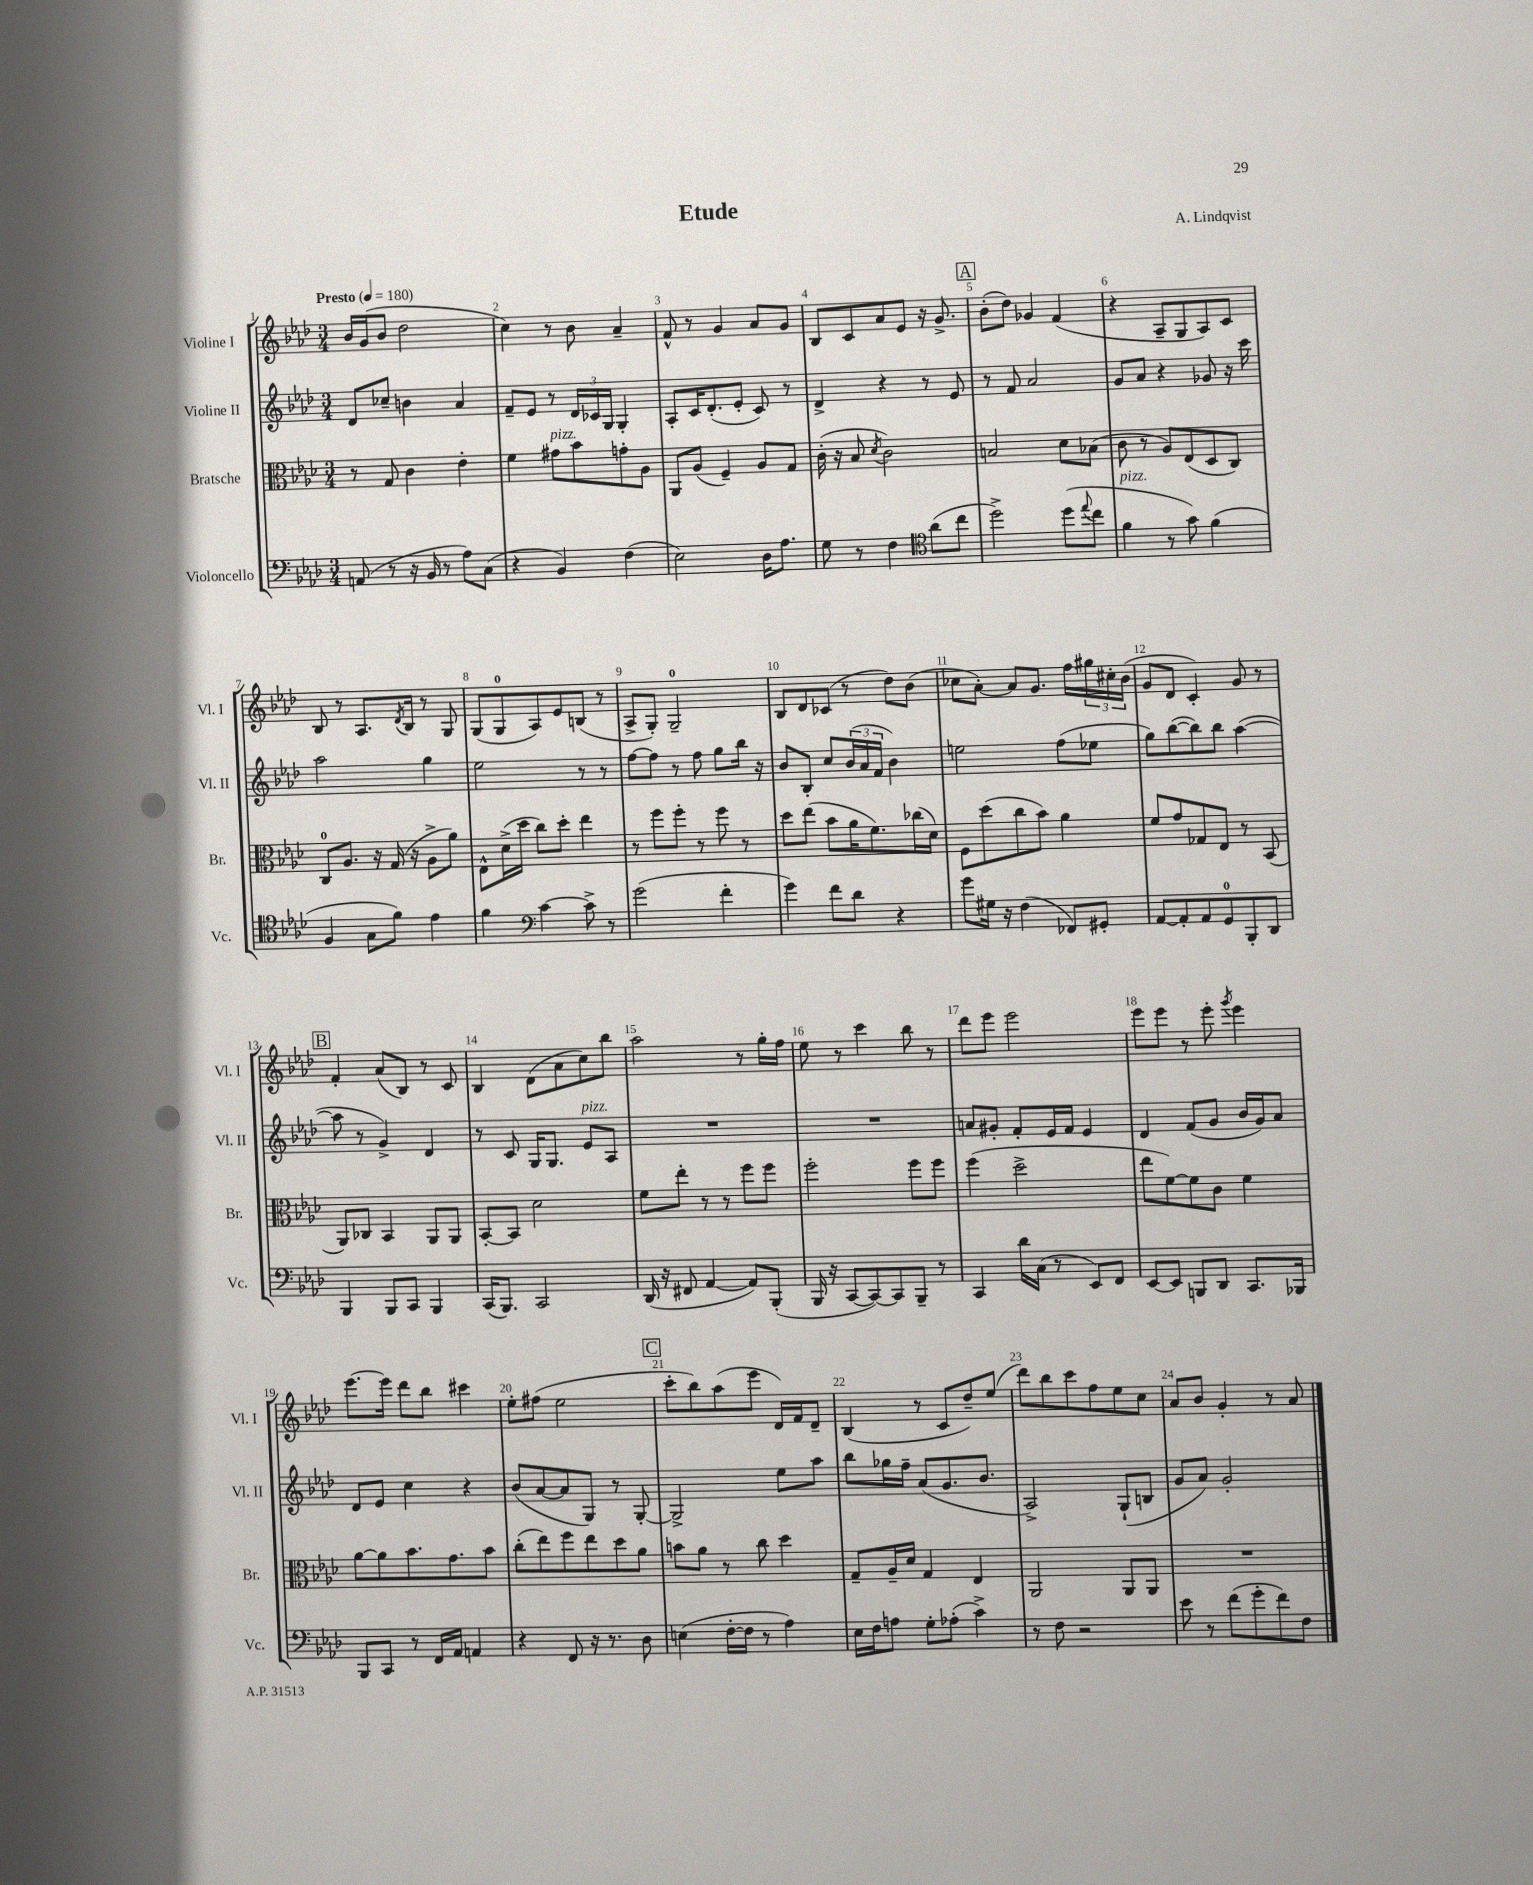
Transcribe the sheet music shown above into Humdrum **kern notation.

**kern	**kern	**kern	**kern
*staff4	*staff3	*staff2	*staff1
*clefF4	*clefC3	*clefG2	*clefG2
*k[b-e-a-d-]	*k[b-e-a-d-]	*k[b-e-a-d-]	*k[b-e-a-d-]
*M3/4	*M3/4	*M3/4	*M3/4
*MM180	*MM180	*MM180	*MM180
(8AA/	8r	8d-/L	16b-/LL
.	.	.	(16g/J
8r	8G/	8cc-~/J	8b-/J
16r	4c\	4b\	2dd-\
16BB-/	.	.	.
8r	.	.	.
8A-\L)	4e-'\	4a-/	.
(8C\J	.	.	.
=	=	=	=
4r	4f\	8f~/L	4cc\)
.	.	8e-/J	.
4BB-/)	8g#\L	8r	8r
.	8b-\	24d-/LL	8b-\
.	.	24c-/	.
.	.	24G/JJ	.
(4F\	8g'\	4G'/	4a-~/
.	8A-\J	.	.
=	=	=	=
2E-\)	8AA-/L	8A-'/L	8f^^/
.	(8A-/J	16c/K	8r
.	.	(8.d-'/	.
.	4F~/)	.	4g/
.	.	8e-'/J	.
16D-\LK	8A-/L	8c/)	8a-/L
8.A-\J	.	.	.
.	8G/J	8r	8g/J
=	=	=	=
8G\	(16c'\	4d-^/	8B-/L
.	16r	.	.
8r	8B-/	.	8c/
.	8qd-/	.	.
4F\	2c\)	4r	8a-/
.	.	.	8e-/J
*clefC4	*	*	*
(8a-\L	.	8r	16r
.	.	.	8.g^/
8cc\J	.	8e-/	.
=	=	=	=
2dd-^\)	2B/	8r	(8b-'\L
.	.	8f/	8dd-\J)
.	.	2a-/	4g-/
(8dd-\L	8d-\L	.	(4f/
8qqee-/	.	.	.
8cc\J	(8B-\J	.	.
=	=	=	=
4f\	8c\	8g/L	4r
.	8r	8a-/J	.
8r	8A-/L)	4r	8A-~/L
8g\)	(8E-/	.	8G/
(4f\	8D-/	8g-/	8A-/)
.	8C/J)	16r	8c/J
.	.	16ccc\	.
=	=	=	=
4F/	8C/L	2aa-\	8B-/
.	8.A-/J	.	8r
8G\L	.	.	8.A-/L
.	16r	.	.
8f\J)	(16G/	.	.
.	.	.	8qd-/
.	16r	.	16B-/Jk
4e-\	8A-^\L	4gg\	8r
.	8a-\J)	.	8G/
=	=	=	=
4f\	8E-^^\L	2ee-\	(8G/L
.	(16d-^\L	.	8G/
.	16dd-\JJ	.	.
*clefF4	*	*	*
[4c\	8cc\L)	.	8A-/)
.	8dd-'\J	.	8e-/
8c^\]	4ee-\	8r	(8B/J
8r	.	8r	8r
=	=	=	=
(2g\	8r	[8ff\L	8A-^/L
.	8ff\L	8ff\]J	8G'/J)
.	8ff'\J	8r	2G~/
.	8r	8ff\	.
4f'\	8ff\	8gg\L	.
.	8r	16bb-\Jk	.
.	.	16r	.
=	=	=	=
4g\)	8dd-\L	8b-/L	8B-/L
.	(8ee-\J	8B-'/J	8d-/
8f\L	8b-\L	8cc/L	(8c-/J
8d-\J	16a-\K	(24b-/L	8r
.	.	24a-/	.
.	8.f\)	.	.
.	.	24f/JJ	.
4r	.	4b-\)	8dd-\L)
.	(16cc-\L	.	(8b-\J
.	16d-\JJ)	.	.
=	=	=	=
8g\L	8F\L	2ee\	8cc-\L
16G#\Jk	(8dd-\	.	[8a-'\J)
16r	.	.	.
(4F\	8cc\	.	8a-/]L
.	8b-\J)	.	8.g/J
8FF-/L)	4a-\	(8ff\L	.
.	.	.	16ff\LL
8GG#'/J	.	8ee-\J	24gg#\
.	.	.	24cc#'\
.	.	.	(24b-\JJ
=	=	=	=
[8AA-/L	8f/L	8gg\L)	8g/L
8AA-'/]	8g/	([8bb-\	8d-/J
8AA-/	8G-/	8bb-\])	4c'/)
8GG/	8E-/J	8bb-\J	.
8BBB-'/	8r	([4aa-\	8g/
8DD-/J	(8BB-/	.	8r
=	=	=	=
4BBB-/	8AA-/L)	8aa-\]	4f'/
.	8C-/J	8r	.
8BBB-/L	4BB-/	4g^/)	(8a-/L
8CC/J	.	.	8B-/J)
4BBB-/	8AA-/L	4d-/	8r
.	8AA-/J	.	8c/
=	=	=	=
(16CC/LK	[8BB-'/L	8r	4B-/
8.BBB-/J)	.	.	.
.	8BB-/]J	8c/	.
2CC/	2d-\	16G/LK	(8d-\L
.	.	8.G/J	.
.	.	.	8a-\
.	.	8e-/L	8cc\)
.	.	8A-/J	8bb-\J
=	=	=	=
(16DD-/	8f\L	2.r	2aa-\
16r	.	.	.
8FF#/	8ee-'\J	.	.
[4AA-/	8r	.	.
.	8r	.	.
8AA-/]L)	8ff\L	.	8r
(8BBB-'/J	8ff\J	.	16gg'\LL
.	.	.	16ff\JJ
=	=	=	=
16BBB-/	2ff'\	2.r	8ee-\
16r	.	.	.
[8CC/L	.	.	8r
8CC/_)	.	.	4ccc\
8CC/]	.	.	.
8BBB-~/J	8ff\L	.	8bb-\
8r	8ff\J	.	8r
=	=	=	=
4CC/	(4ff\	8a/L	8ddd-\L
.	.	8g#'/J	8eee-\J
16d-\LL	2dd-^\	8f'/L	2eee-\
(16C\JJ	.	.	.
8r	.	16e-/L	.
.	.	16f/JJ	.
8EE-/L)	.	4e-/	.
8FF/J	.	.	.
=	=	=	=
[8EE-/L	8ee-\L	4d-/	8eee-\L
8EE-/]J	[8f\)	.	8eee-\J
8BBB/L	8f\]	(8f/L	8r
8DD-/J	8c\J	8g/J	8eee-'\
.	.	.	8qggg/
8.CC/L	4f\	16b-/LL	4eee-\
.	.	16g/J)	.
.	.	8a-/J	.
16BBB-/Jk	.	.	.
=	=	=	=
8BBB-/L	[8a-\L	8d-/L	[8.eee-\L
8CC/J	8a-\]	8e-/J	.
.	.	.	16eee-\]Jk
8r	8.b-\	4cc\	8ddd-\L
16FF/LL	.	.	8bb-\J
16AA-/JJ	8.g\	.	.
4AA/	.	4r	4ccc#\
.	8b-\J	.	.
=	=	=	=
4r	(8cc'\L	(8b-/L	8ee-'\L
.	8ee-\)	[8a-/	(8ff#\J
8FF/	8ff\	8a-/]	2ee-\
16r	8ee-\	8G/J)	.
8.r	.	.	.
.	8dd-\	8r	.
8D-\	8a-\J	[8G'/	.
=	=	=	=
(4E\	8b\L	2G^/]	8ccc'\L
.	8a-\J	.	8bb-\)
[16F'\LL	8r	.	(8aa-\
16F\]JJ	.	.	.
8r	8cc\	.	8eee-\J
4A-\)	4dd-\	8ee-\L	16d-/LL)
.	.	.	16f/J
.	.	8aa-\J	8d-~/J
=	=	=	=
16E-\LL	8G~/L	8bb-\L	(4B-/
16F\J	.	.	.
8A\J	16A-~/L	16gg-\L	.
.	16d-/JJ	16ff~\JJ	.
8G'\L	4G/	(8a-/L	8r
(8A-'\J	.	8.g/	8c/L
4c^\)	4E-/	.	8dd-~/)
.	.	8.b-/J	.
.	.	.	(8ee-/J
=	=	=	=
8r	2AA-/	2A-^/)	8ddd-\L)
8F\	.	.	8bb-\
2r	.	.	8ccc\
.	.	.	8ff\
.	8AA-/L	(8G`/L	8ee-\
.	8AA-/J	8B/J	8cc\J
=	=	=	=
8e-\	2.r	8g/L	8a-/L
8r	.	8a-/J)	8b-/J
(8f\L	.	2g'/	4g'/
8g'\	.	.	.
8f\)	.	.	8r
8F\J	.	.	8a-/
==	==	==	==
*-	*-	*-	*-
